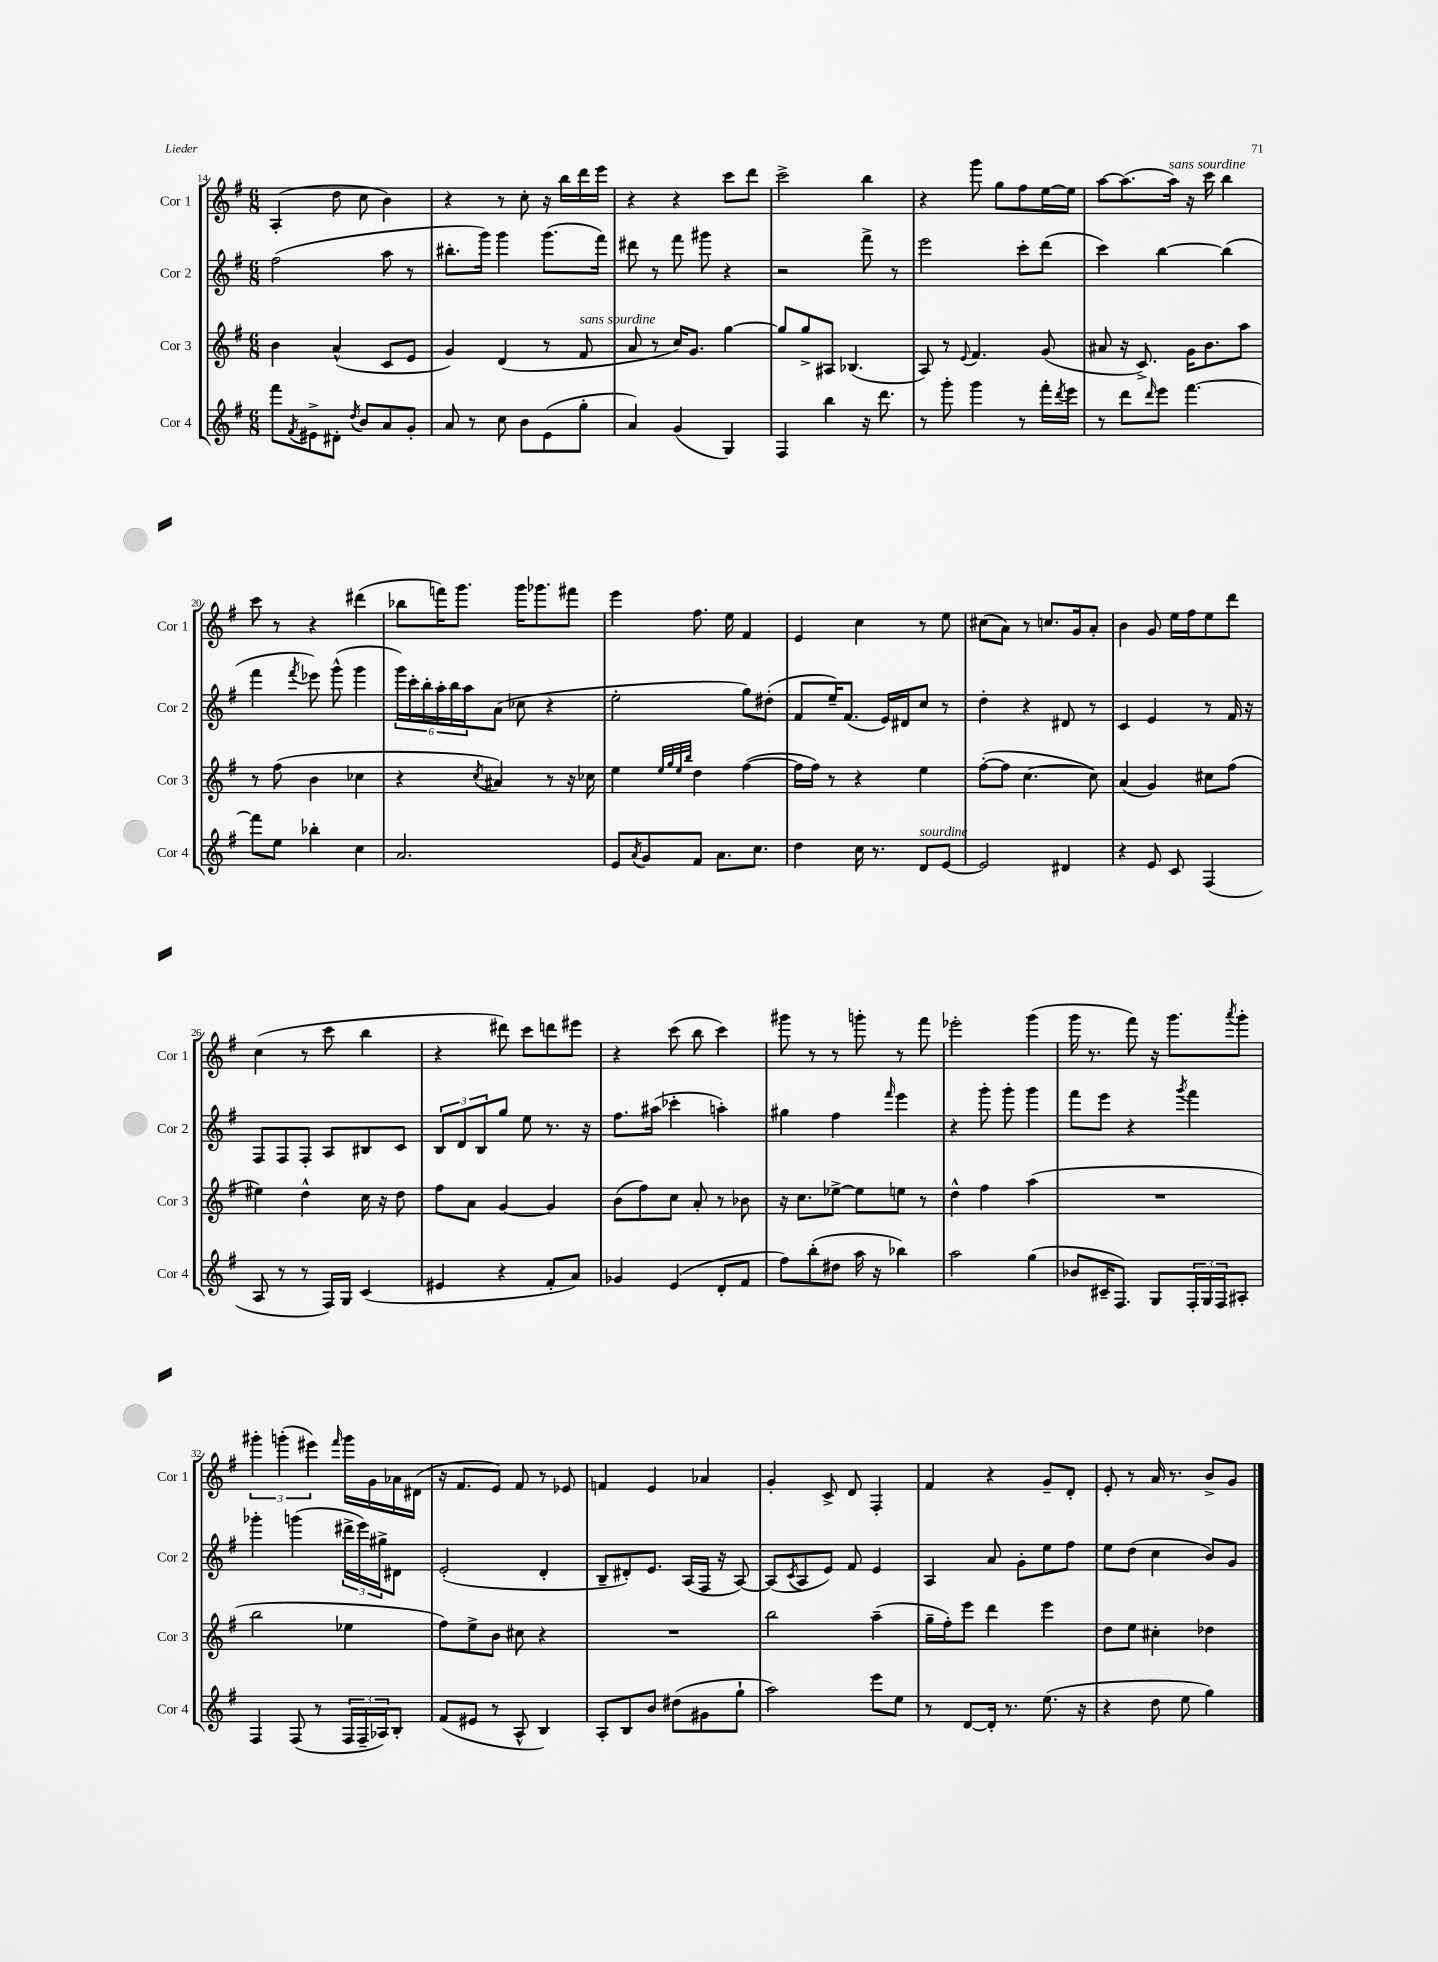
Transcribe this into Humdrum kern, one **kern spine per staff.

**kern	**kern	**kern	**kern
*staff4	*staff3	*staff2	*staff1
*clefG2	*clefG2	*clefG2	*clefG2
*k[f#]	*k[f#]	*k[f#]	*k[f#]
*M6/8	*M6/8	*M6/8	*M6/8
8fff#	4b	(2ff#	(4A'
8qf#	.	.	.
8e#^	.	.	.
8d#'	(4a^^	.	8dd
8qdd	.	.	.
8b	.	.	8cc
8a	8c	8aa	4b)
8g'	8e	8r	.
=	=	=	=
8a	4g)	8.bb#'	4r
8r	.	.	.
.	.	16ggg)	.
8cc	(4d	4ggg	8r
8b	.	.	8cc'
(8e	8r	(8.ggg	16r
.	.	.	16bb
8gg'	8f#	.	16ddd
.	.	16fff#)	16eee
=	=	=	=
4a)	8a	8ddd#	4r
.	8r	8r	.
(4g	16cc)	8fff#	4r
.	8.g	.	.
.	.	8ggg#	.
4G)	[4gg	4r	8ccc
.	.	.	8ddd
=	=	=	=
4F#	8gg]	2r	2ccc^
.	8gg^	.	.
4bb	8A#	.	.
.	(4.B-	.	.
16r	.	8fff#^	4bb
8.ddd	.	.	.
.	.	8r	.
=	=	=	=
8r	8A)	2eee	4r
8ggg'	8r	.	.
.	8qqe	.	.
4ggg	4.f#	.	8ggg
.	.	.	8gg
8r	.	8ccc'	8ff#
16fff#'	(8g	(8ddd	[16ee
8qddd	.	.	.
16eee	.	.	16ee]
=	=	=	=
8r	8a#	4ccc)	[8aa
8ddd	16r	.	(8.aa]
.	8.c^)	.	.
16qqddd	.	.	.
8eee	.	[4bb	.
.	.	.	16aa)
[4.fff#	16g	.	16r
.	8.b	.	16ccc
.	.	(4bb]	4bb
.	8aa	.	.
=	=	=	=
8fff#]	8r	4fff#	8ccc
8ee	(8ff#	.	8r
.	.	8qfff#	.
4bb-'	4b	8eee-)	4r
.	.	(8ggg^^	.
4cc	4cc-	4ggg	(4ddd#
=	=	=	=
2.a	4r	24ggg)	8bb-
.	.	24ccc'	.
.	.	24bb'	.
.	.	24aa'	16fff)
.	.	24bb	.
.	.	.	8.ggg
.	.	24aa	.
.	8qcc	.	.
.	4a#)	(8a	.
.	.	8cc-	16ggg
.	.	.	8.ggg-
.	8r	4r	.
.	16r	.	8fff#
.	16cc-	.	.
=	=	=	=
8e	4ee	2ee'	4eee
8qa	.	.	.
8g	.	.	.
.	32qqee	.	.
.	32qqgg	.	.
.	32qqee	.	.
.	32qqbb	.	.
8f#	4dd	.	8.ff#
8.a	.	.	.
.	.	.	16ee
.	([4ff#	8gg)	4f#
8.cc	.	.	.
.	.	(8dd#'	.
=	=	=	=
4dd	16ff#]	8f#	4e
.	16ff#)	.	.
.	8r	16ee~)	.
.	.	(8.f#	.
16cc	4r	.	4cc
8.r	.	.	.
.	.	16e)	.
.	.	16d#	.
8d	4ee	8cc	8r
[8e	.	8r	8ee
=	=	=	=
2e]	([8ff#'	4dd'	(8cc#
.	8ff#]	.	8a)
.	[4.cc	4r	8r
.	.	.	8.cc
4d#	.	8d#	.
.	.	.	16g
.	8cc])	8r	8a'
=	=	=	=
4r	(4a	4c	4b
8e	4g)	4e	8g
8c	.	.	16ee
.	.	.	16ff#
(4F#	8cc#	8r	8ee
.	(8ff#	16f#	8ddd
.	.	16r	.
=	=	=	=
8A	4ee#)	8F#	(4cc
8r	.	8F#	.
8r	4dd^^	8F#'	8r
16F#)	.	8A	8ccc
16G	.	.	.
(4c	16cc	8B#	4bb
.	16r	.	.
.	8dd	8c	.
=	=	=	=
4e#	8ff#	12B	4r
.	.	12d	.
.	8a	.	.
.	.	12B	.
4r	[4g	8gg	8ddd#)
.	.	8ee	8ccc
8f#'	4g]	8.r	8ddd
8a)	.	.	8eee#
.	.	16r	.
=	=	=	=
4g-	(8b	8.ff#	4r
.	8ff#)	.	.
.	.	(16aa#	.
(4e	8cc	4ccc-'	(8ccc
.	8a'	.	8bb
8d'	8r	4aa')	4ccc)
8f#	8b-	.	.
=	=	=	=
8ff#)	16r	4gg#	8ggg#
.	8.cc	.	.
(8bb'	.	.	8r
8dd#	[8ee-^	4ff#	8r
16aa	8ee-]	.	8ggg'
16r	.	.	.
.	.	16qqfff#	.
4bb-)	8ee	4eee	8r
.	8r	.	8fff#
=	=	=	=
2aa	4dd^^	4r	2eee-'
.	4ff#	8ggg'	.
.	.	8ggg'	.
(4gg	(4aa	4ggg	(4ggg
=	=	=	=
8b-	2.r	8fff#	16ggg
.	.	.	8.r
16c#~	.	8eee	.
8.F#)	.	.	.
.	.	4r	8fff#)
8G	.	.	16r
.	.	.	8.ggg
.	.	8qggg	.
24F#'	.	4fff#	.
24G	.	.	.
24F#	.	.	.
.	.	.	8qaaa
8A#'	.	.	8ggg'
=	=	=	=
4F#	2bb	4ggg-'	6ggg#'
.	.	.	(6ggg'
(8F#	.	(4ggg	.
.	.	.	6eee#)
8r	.	.	.
.	.	.	16qqfff#
24F#	4ee-	24ddd#^	16ggg
24F#~	.	24eee)	.
.	.	.	16g
24A-)	.	24gg#^	.
8B'	.	8d#	16a-
.	.	.	(16d#
=	=	=	=
(8f#	8ff#)	(2e'	16r
.	.	.	8.f#
8e#	8ee^	.	.
8r	8b	.	8e)
8A^^	8cc#	.	8f#
4B)	4r	4d'	8r
.	.	.	8e-
=	=	=	=
8A'	2.r	8B~	4f
8B	.	8d#')	.
8b	.	8.e	4e
(8dd#	.	.	.
.	.	(16A	.
8g#	.	16F#	4a-
.	.	16r	.
8gg`	.	[8A)	.
=	=	=	=
2aa)	2bb	(8A]	4g'
.	.	8qc	.
.	.	8A	.
.	.	8e)	8c^
.	.	8f#	8d
8eee	(4aa~	4e	4F#'
8ee	.	.	.
=	=	=	=
8r	16gg~	4A	4f#
.	16ff#')	.	.
[8d	8eee	.	.
16d']	4ddd	8a	4r
8.r	.	.	.
.	.	8g'	.
(8.ee	4eee	8ee	8g~
.	.	8ff#	8d'
16r	.	.	.
=	=	=	=
4r	8dd	8ee	8e'
.	8ee	(8dd	8r
8dd	4cc#'	4cc	16a
.	.	.	8.r
8ee	.	.	.
4gg)	4dd-	8b)	8b^
.	.	8g	8g
==	==	==	==
*-	*-	*-	*-
